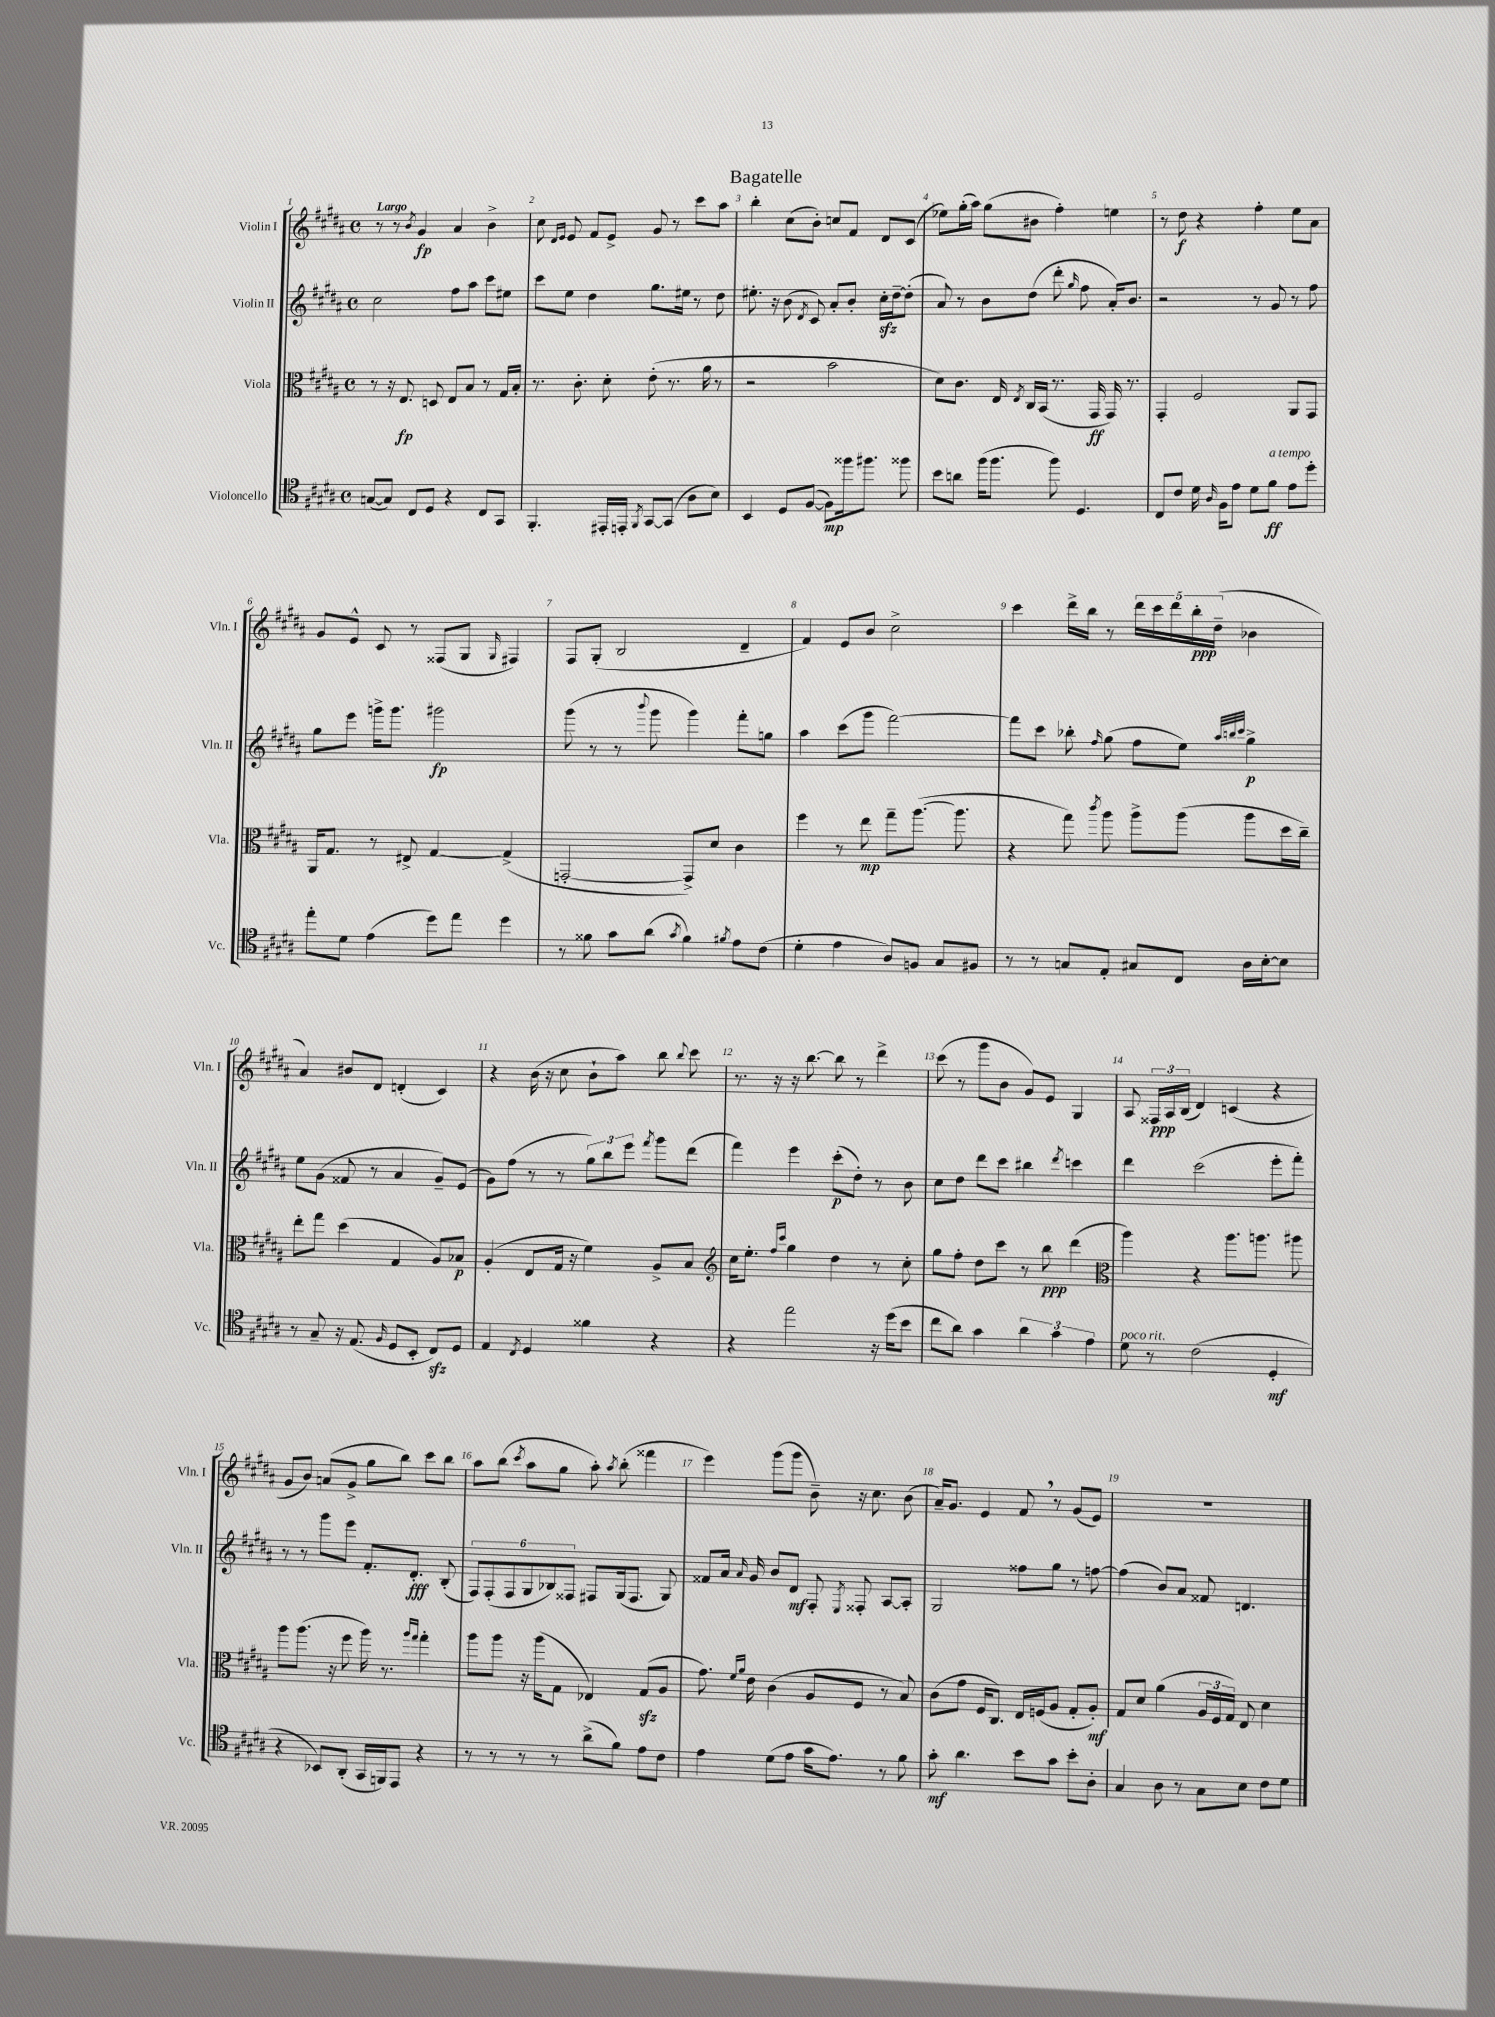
\header { title = "Bagatelle" }
<<
\new StaffGroup <<
\new Staff = "s0" \with { instrumentName = "Violin I" shortInstrumentName = "Vln. I" } {
    \clef treble \key b \major \defaultTimeSignature \time 4/4 \tempo "Largo"
    \autoBeamOff r8 r8 \acciaccatura { b'8 } gis'4\fp ais'4 b'4-> |
    cis''8 \grace { dis'16[ e'16] } e'8 fis'8[ e'8]-> gis'8 r8 cis'''8[ ais''8] |
    b''4-. cis''8[( b'8]-.) c''8[ fis'8] dis'8[ cis'8]( |
    ees''8[) gis''16-.( ais''16]) gis''8[( bis'8] fis''4-.) e''4 |
    r8 dis''8\f r4 fis''4-. e''8[ ais'8] |
    gis'8[ e'8]-^ cis'8 r8 fisis8[( gis8] \grace { gis16 } fis4) |
    fis8[ gis8]-.( b2 dis'4-- |
    fis'4) e'8[ b'8] cis''2-> |
    cis'''4 dis'''16[-> b''16] r8 \tuplet 5/4 { dis'''16[ cis'''16 dis'''16 b''16-.\ppp dis''16]--( } bes'4 |
    ais'4) bis'8[ dis'8] d'4-.( cis'4) |
    r4 b'16( r16 cis''8 b'8[-! ais''8]) b''8 \appoggiatura { b''8 } cis'''8 |
    r8. r16 r16 b''8.~ b''8 r8 dis'''4-> |
    cis'''8( r8 gis'''8[ b'8] gis'8[) e'8] gis4 |
    ais8 \tuplet 3/2 { fisis16[\ppp ais16 b16]( } dis'4) c'4( r4 |
    gis'8[ b'8]) a'8[( gis'8]-> gis''8[ b''8]) cis'''8[ b''8] |
    ais''8[ b''8]( \acciaccatura { cis'''8 } ais''8[ gis''8] ais''8-.) \acciaccatura { ais''8 } b''8-.( fisis'''4 |
    e'''4) gis'''8[( gis'''8] b'8--) r16 cis''8. b'8( |
    ais'16[--) gis'8.] e'4 fis'8 \breathe r8 gis'8[( e'8]) |
    R1 \bar "|." |
}
\new Staff = "s1" \with { instrumentName = "Violin II" shortInstrumentName = "Vln. II" } {
    \clef treble \key b \major \defaultTimeSignature \time 4/4
    \autoBeamOff cis''2 fis''8[ ais''8] cis'''8[ eis''8] |
    cis'''8[ e''8] dis''4 gis''8.[ eis''16] r8 dis''8 |
    eis''8.-. r16 b'8( \acciaccatura { dis'8 } cis'8) ais'8[-. b'8]-. cis''16[-.\sfz dis''16~-- dis''8]-.( |
    ais'8) r8 b'8[ dis''8]( dis'''8-. \grace { gis''16 } fis''8 ais'16[-.) b'8.] |
    r2 r8 gis'8 r8 fis''8 |
    gis''8[ e'''8] g'''16[-> g'''8.] gis'''2\fp |
    gis'''8( r8 r8 \appoggiatura { b'''8 } gis'''8 gis'''4) fis'''8[-. g''8] |
    ais''4 cis'''8[( gis'''8] fis'''2~) |
    fis'''8[ cis'''8] bes''8-. \grace { fis''16 } gis''8( fis''8[ e''8]) \grace { ais''32[ b''32 cis'''32] } gis''4->\p |
    e''8[ gis'8]( fisis'8 r8 ais'4 gis'8[--) e'8]( |
    gis'8[) fis''8]( r8 r8 \tuplet 3/2 { gis''8[) b''8 e'''8] } \acciaccatura { fis'''8 } gis'''8[ dis'''8]( |
    fis'''4) e'''4 cis'''8[-.\p( dis''8]-.) r8 b'8 |
    cis''8[ dis''8] dis'''8[ cis'''8] bis''4 \acciaccatura { dis'''8 } c'''4 |
    dis'''4 cis'''2( e'''8[-. fis'''8]-.) |
    r8 r8 gis'''8[ e'''8] fis'8.[-. dis'8.]-.\fff b8-.( |
    \tuplet 6/4 { fis8[) fis8-.( fis8 gis8 bes8) fisis8] } fis8[ gis16( fis8.] gis8) |
    fisis'8[ ais'16] \grace { ais'16 } gis'16 b'8[ dis'8]\mf fis8-. \acciaccatura { e8 } fisis8-. ais8[~ ais8]-. |
    gis2 fisis''8[ gis''8] r8 f''8~ |
    f''4( b'8[) ais'8] fisis'8 d'4. \bar "|." |
}
\new Staff = "s2" \with { instrumentName = "Viola" shortInstrumentName = "Vla." } {
    \clef alto \key b \major \defaultTimeSignature \time 4/4
    \autoBeamOff r8 r16 e8.\fp d8 e8[ b8] r8 gis16[ b16]-. |
    r8. cis'8.-. dis'8-. e'8-.( r8. ais'16 r8 |
    r2 b'2 |
    dis'8[) cis'8.] e16 \acciaccatura { e8 } cis16[ b,16]( r8. gis,16\ff gis,16) r8. |
    gis,4-. fis2 ais,8[ gis,8] |
    ais,16[ gis8.] r8 eis8-> gis4~ gis4->( |
    g,2~-. g,8[->) dis'8] cis'4 |
    fis''4 r8 e''8\mp gis''8[-- ais''8.]~( ais''8. |
    r4 gis''8) \acciaccatura { cis'''8 } ais''8 ais''8[-> ais''8]( ais''8[ dis''16 cis''16]--) |
    e''8[-. gis''8] dis''4( gis4 ais8[) bes8]\p |
    ais4-.( e8[ gis16] r16 fis'4) ais8[-> b8] |
    \clef treble cis''16[ e''8.]-. \grace { fis''16[ cis'''16] } gis''4 dis''4 r8 cis''8-. |
    gis''8[ fis''8]-. dis''8[ cis'''8] r8 b''8\ppp dis'''4( |
    \clef alto ais''4) r4 ais''8.[ a''8.] ais''8 |
    ais''8[ ais''8.]( r16 fis''8 ais''16) r8. \grace { ais''16[ gis''16] } gis''4-. |
    ais''8[ ais''8] r16 ais''16[( gis8] ees4) gis8[\sfz( ais8] |
    gis'8.) \grace { fis'16[ ais'16] } e'16 cis'4( ais8[ fis8] r8 b8) |
    cis'8[( gis'8] fis16[ cis8.]) e16[ f16( ais8] gis8[-. ais8]-.\mf) |
    gis8[ dis'8] ais'4( \tuplet 3/2 { ais16[ fis16 gis16]) } e8 dis'4 \bar "|." |
}
\new Staff = "s3" \with { instrumentName = "Violoncello" shortInstrumentName = "Vc." } {
    \clef tenor \key b \major \defaultTimeSignature \time 4/4
    \autoBeamOff g8[~( g8]) cis8[ dis8] r4 cis8[ gis,8] |
    fis,4.-. eis,16[-. e,16]-. \acciaccatura { fis,8 } gis,8[~ gis,8]( ais8[ b8]) |
    b,4 dis8[ fis8]~( fis8[\mp) fisis''16 fis''8.] fisis''8 |
    b'8[ a'8] fis''16[( fis''8.] fis''8) dis4. |
    cis8[ cis'8] dis'16 \grace { ais16 } fis16[ e'8] dis'8[ fis'8]\ff^\markup { \italic "a tempo" } e'8[ dis''8]-. |
    e''8[-. dis'8] e'4( dis''8[) e''8] dis''4 |
    r8 fisis'8 gis'8[ ais'8]( \acciaccatura { gis'8 } fisis'4) \acciaccatura { fis'8 } e'8[ cis'8]( |
    dis'4-. e'4 ais8[) f8] gis8[ fis8] |
    r8 r8 g8[ e8]-. gis8[ cis8] ais16[ b16~-. b8] |
    r8 gis8-- r16 e8.( \grace { fis16 } dis8[ b,8]-. cis8[\sfz) dis8] |
    e4 \acciaccatura { cis8 } dis4 fisis'4 r4 |
    r4 e''2 r16 dis''16[( b'8] |
    cis''8[ ais'8]) gis'4 \tuplet 3/2 { ais'4 gis'4 e'4 } |
    dis'8^\markup { \italic "poco rit." } r8 cis'2( dis4-.\mf |
    r4 bes,8[) ais,8]-.( gis,16[ f,16) e,8] r4 |
    r8 r8 r8 r8 ais'8[->( fis'8]) e'8[ cis'8] |
    e'4 dis'8[( e'8] gis'16[ e'8.]) r8 fis'8 |
    gis'8-.\mf ais'4. b'8[ gis'8] b'8[-. ais8]-. |
    gis4 ais8 r8 gis8[ b8] cis'8[ dis'8] \bar "|." |
}
>>
>>
\layout { \context { \Score \override BarNumber.break-visibility = ##(#f #t #t) barNumberVisibility = #all-bar-numbers-visible } }
